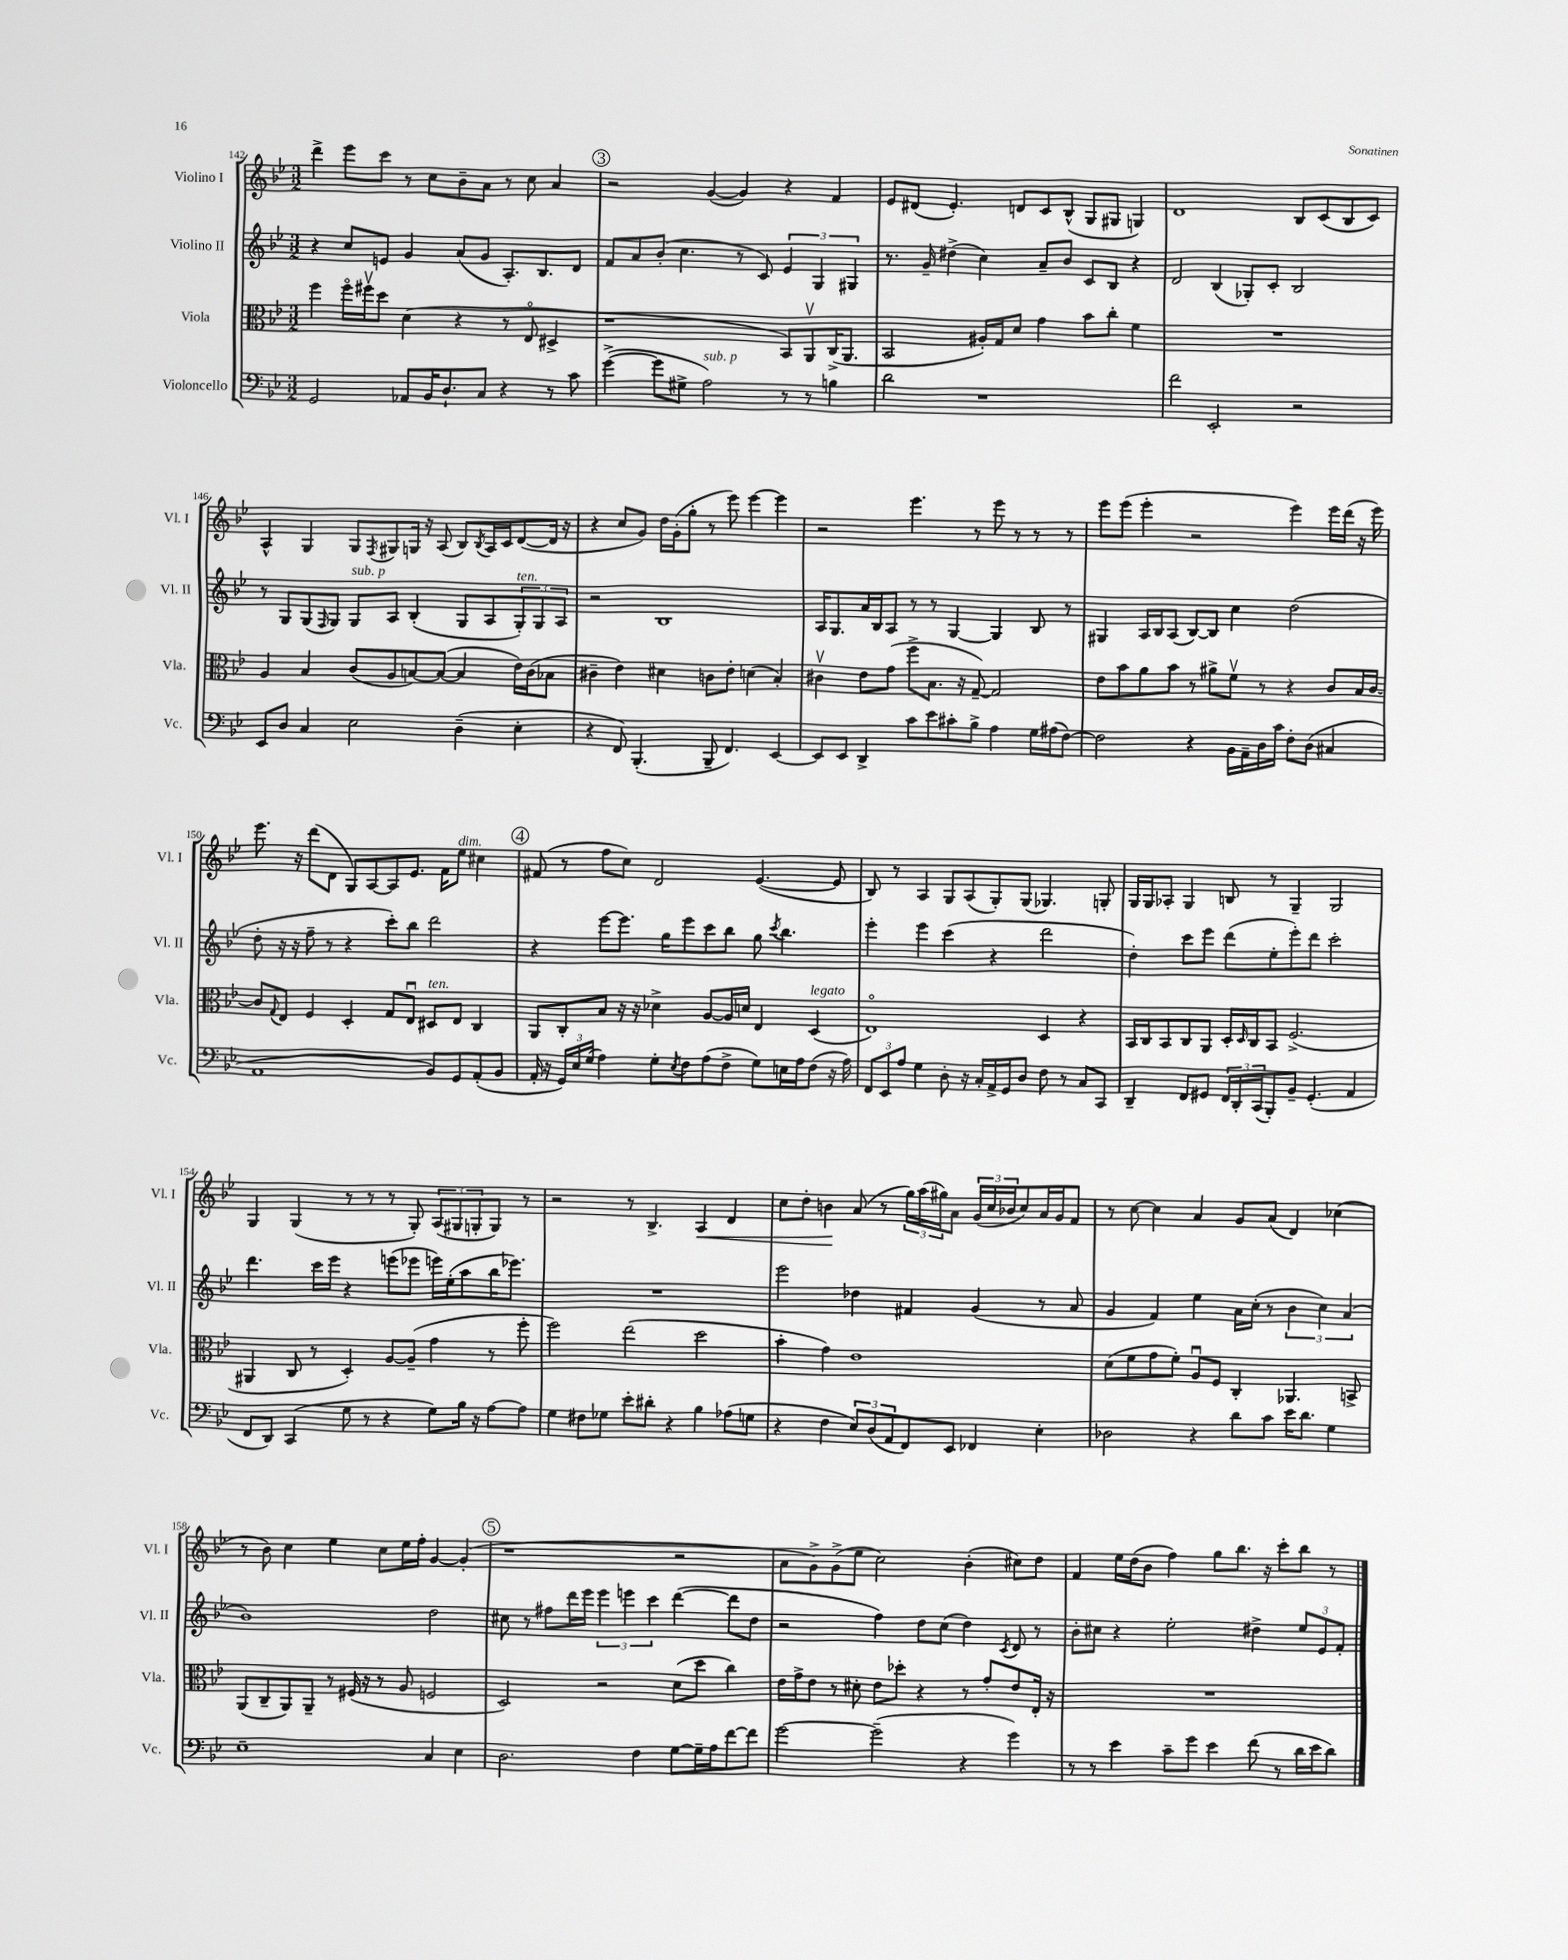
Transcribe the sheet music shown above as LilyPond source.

<<
\new StaffGroup <<
\new Staff = "s0" \with { instrumentName = "Violino I" shortInstrumentName = "Vl. I" } {
    \clef treble \key bes \major \numericTimeSignature \time 3/2
    d'''4-> ees'''8 c'''8 r8 c''8 bes'8-- a'8 r8 c''8 a'4 |
    \mark \markup { \circle "3" } r2 g'4~( g'4) r4 f'4 |
    ees'8 dis'8( ees'4.-.) d'8 c'8 bes8-^( g8 gis8 g4) |
    d'1 bes8 c'8( bes8 c'8) |
    a4-^ g4 g8 \acciaccatura { f8 } gis8 g16 r16 a8( bes8) \acciaccatura { bes8 } a16 c'16 d'8~( d'16 r16 |
    r4 c''8 g'8) d''16 g'16-.( g''8-. r8 ees'''8) ees'''4~ ees'''4 |
    r2 ees'''4. r8 ees'''8 r8 r8 r8 |
    ees'''8 ees'''8( ees'''4-. r2 ees'''4) ees'''16 d'''16( r16 ees'''16) |
    ees'''8. r16 d'''8( d'8 g8) a8~ a8 ees'8. f'16 ees''8^\markup { \italic "dim." } cis''4 |
    \mark \markup { \circle "4" } fis'8( r8 f''8 c''8) d'2 ees'4.~( ees'8 |
    bes8) r8 a4 g8 a8( g8-.) g8( ges4.) g8-. |
    g16 g16 aes8-. g4 b8 r8 g4-- g2 |
    g4 g4( r8 r8 r8 g8-.) \tuplet 3/2 { a8( gis8 g8-. } g8) r8 |
    r2 r8 bes4.-> a4\< d'4 |
    c''8 d''8-. b'4\! a'8( r8 \tuplet 3/2 { g''16) a''16( gis''16) } a'8 \tuplet 3/2 { g'16( c''16 bes'16 } c''8) a'16 g'16 f'8 |
    r8 c''8~ c''4 a'4 g'8 a'8( d'4) ces''4( |
    r8 bes'8) c''4 ees''4 c''8 ees''16 f''16-. g'4~ g'4-.( |
    \mark \markup { \circle "5" } r1 r2 |
    a'8 g'8->) g'8->( ees''8 c''2) bes'4-.( cis''8) d''8 |
    f'4 ees''16 d''16( bes'8 f''4) g''8 bes''8. r16 c'''8-. bes''8 r8 \bar "|." |
}
\new Staff = "s1" \with { instrumentName = "Violino II" shortInstrumentName = "Vl. II" } {
    \clef treble \key bes \major \numericTimeSignature \time 3/2
    r4 c''8 e'8 g'4 a'8( g'8 a8.-.) bes8. d'8 |
    \mark \markup { \circle "3" } f'8 a'8 bes'8-.( c''4. r8 c'8) \tuplet 3/2 { ees'4 g4 gis4 } |
    r8. g'16-- dis''4->( c''4) a'8-- bes'8 c'8 bes8 r4 |
    d'2 bes4( ges8-.) c'8-. bes2 |
    r8 g8 g8( \grace { f16 } g8) g8^\markup { \italic "sub. p" } a8 bes4-.( g8 a8 \tuplet 3/2 { g8-.^\markup { \italic "ten." }) g8 a8 } |
    r2 bes1 |
    a16 g8. a'16 bes16 a8 r8 r8 g4~ g4 bes8 r8 |
    gis4 a16 bes16 a8( bes8~) bes8 c''4 d''2( |
    d''8-. r16 r16 f''8-- r8 r4 c'''8-.) bes''8 d'''2 |
    \mark \markup { \circle "4" } r4 ees'''8~ ees'''8. g''16 ees'''8 c'''8 bes''8 g''8 \acciaccatura { c'''8 } bes''4. |
    ees'''4-. ees'''4 c'''4( r4 d'''2 |
    d''4-.) c'''8 ees'''8 d'''8( ees''8-. ees'''8-.) d'''8 c'''2-. |
    d'''4. c'''16 ees'''16 r4 e'''8( ees'''8 e'''16) ees''16-.( a''8 bes''16 ees'''8.) |
    R1. |
    ees'''2 des''4 fis'4 g'4( r8 a'8 |
    g'4 f'4) ees''4 a'16 c''16-.( r8 \tuplet 3/2 { bes'4 c''4) a'4( } |
    bes'1) d''2 |
    \mark \markup { \circle "5" } cis''8 r8 fis''8 d'''16 ees'''16 \tuplet 3/2 { ees'''4 e'''4 c'''4 } d'''4~( d'''8 d''8 |
    r2 f''4) d''8 c''8( d''4) \acciaccatura { c'8 } d'8 r8 |
    bes'8-. cis''8 r4 ees''2-. dis''4-> \tuplet 3/2 { ees''8 ees'8 f'8-. } \bar "|." |
}
\new Staff = "s2" \with { instrumentName = "Viola" shortInstrumentName = "Vla." } {
    \clef alto \key bes \major \numericTimeSignature \time 3/2
    f''4 f''16\flageolet fis''16\upbow d''8 d'4( r4 r8 ees8\flageolet dis4-> |
    \mark \markup { \circle "3" } r1 bes,8) a,8\upbow c16->( a,8. |
    bes,2 ais16-.) g16 d'8 g'4 bes'8 c''8-. f'4 |
    R1. |
    a4 bes4 c'8( a8 b8~) b8~( b4 ees'16) c'16( bes8 |
    cis'4-- ees'4) dis'4 c'8 ees'8-. d'4( bes4-.) |
    cis'4\upbow ees'8 g'8( f''8-> bes8. r16 g8~--) g2 |
    ees'8 bes'8 a'8 bes'8 r8 ais'8-> f'8\upbow r8 r4 c'8 bes16 c'16~ |
    c'8 \appoggiatura { g8 } ees8 f4 d4-. g8 ees8\downbow dis8^\markup { \italic "ten." } ees8 c4 |
    \mark \markup { \circle "4" } a,8 c8-. bes8 r16 r16 des'4-> a8~ a16 d'16 ees4 d4^\markup { \italic "legato" }( |
    ees1\flageolet) d4 r4 |
    bes,16 c16 bes,8 c8 a,8 d16-. \grace { d16 } c16 bes,8 f2.->( |
    ais,4 c8 r8 d4-.) a8~ a8--( g'4 r8 f''8-. |
    f''2) ees''2( d''2 |
    bes'4-. g'4) ees'1 |
    d'8( f'8 g'8 f'8-.) a8\downbow f8 c4-. aes,4. b,8-> |
    a,8( c8-- a,8) a,8-- r8 fis16( r16 r8 a8 f2 |
    \mark \markup { \circle "5" } d2) r2 d'8( d''8 c''4) |
    ees'16 g'16-> ees'8 r8 dis'8-. ees'8 des''8-. r4 r8 g'8-. ees'8 ees16-. r16 |
    R1. \bar "|." |
}
\new Staff = "s3" \with { instrumentName = "Violoncello" shortInstrumentName = "Vc." } {
    \clef bass \key bes \major \numericTimeSignature \time 3/2
    g,2 aes,8 bes,16 d8.-! c8 r4 r8 c'8 |
    \mark \markup { \circle "3" } g'4~->( g'8 gis8-> a2^\markup { \italic "sub. p" }) r8 r8 b4 |
    d'2 r1 |
    f'2 ees,2-. r2 |
    ees,8 d8 c4 ees2 d4--( ees4-. |
    r4 f,8) bes,,4.-.( bes,,8-- f,4.) ees,4~ |
    ees,8 ees,8 d,4-> c'8 ees'8 cis'8-. bes8-> a4 g16 ais16( f8~) |
    f2 r4 bes,16 a,16-- d16 c'16 f8-. d8( cis4 |
    a,1 bes,8) g,8 a,8-.( bes,8 |
    \mark \markup { \circle "4" } a,16-. r16 \tuplet 3/2 { g,16) ees16 g16( } a4) g8-. \acciaccatura { ees8 } f8 a8( f8-> g8) e16 a16 f8( r16 a16) |
    \tuplet 3/2 { f,8 ees,8 a8 } g4 d8-. r16 c16-. a,16-> g,16 d8 f8 r8 c8 c,8 |
    d,4-- f,8 gis,8 \tuplet 3/2 { f,16 d,16-. c,16( } bes,,8-.) bes,8-- gis,4.-.( a,4 |
    f,8 d,8) c,4( g8 r8 r4 g8) bes16 r16 a8~ a8 |
    g4 fis8 ges8 ees'8-. dis'8-. r4 bes4 aes8( g8 |
    r4 f4 \tuplet 3/2 { ees8) d8( a,8 } f,8) ees,8 fes,4 ees4-. |
    des2 r4 d'8 c'8 ees'16 d'8. g4 |
    ees1-- c4 ees4 |
    \mark \markup { \circle "5" } d2. f4 g8~ g16-- a16 f'8~ f'8 |
    g'2~ g'2--( r4 g'4) |
    r8 r8 ees'4 c'8-- g'8 ees'4 f'8( r8 d'16 ees'16 d'8) \bar "|." |
}
>>
>>
\layout { \context { \Score currentBarNumber = #142 } }
